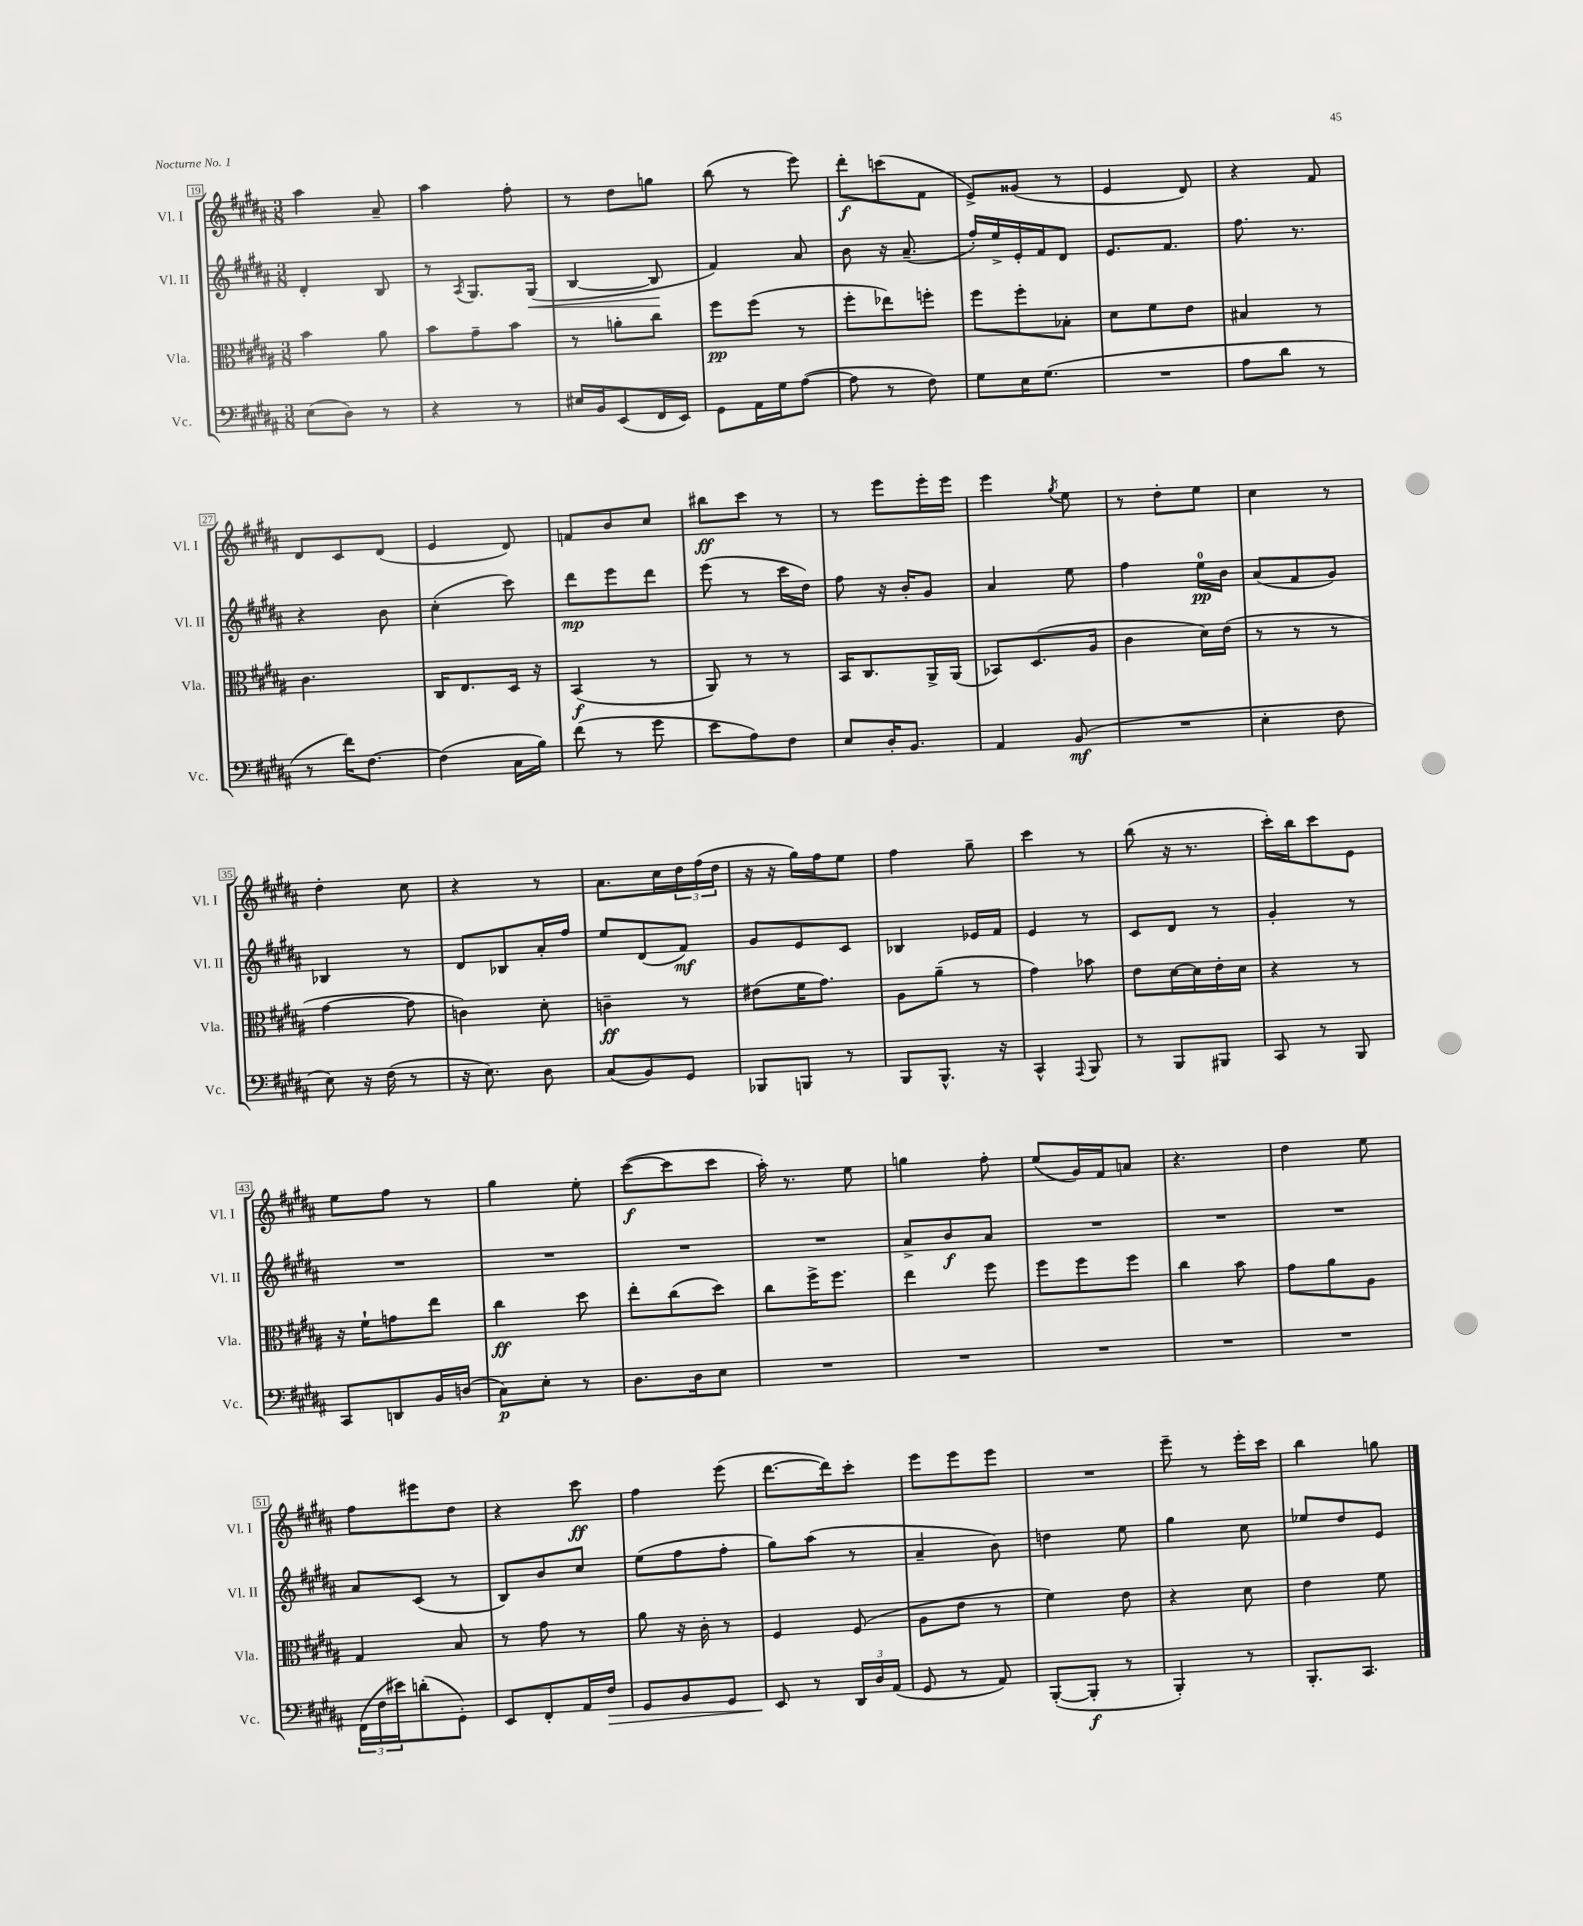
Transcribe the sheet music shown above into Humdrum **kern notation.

**kern	**dynam	**kern	**dynam	**kern	**dynam	**kern	**dynam
*part4	*part4	*part3	*part3	*part2	*part2	*part1	*part1
*staff4	*staff4	*staff3	*staff3	*staff2	*staff2	*staff1	*staff1
*I"Vc.	*	*I"Vla.	*	*I"Vl. II	*	*I"Vl. I	*
*I'Vc.	*	*I'Vla.	*	*I'Vl. II	*	*I'Vl. I	*
*clefF4	*	*clefC3	*	*clefG2	*	*clefG2	*
*k[f#c#g#d#a#]	*	*k[f#c#g#d#a#]	*	*k[f#c#g#d#a#]	*	*k[f#c#g#d#a#]	*
*M3/8	*	*M3/8	*	*M3/8	*	*M3/8	*
=19	=19	=19	=19	=19	=19	=19	=19
(8E\L	.	4b\	.	4d#'/	.	4aa#\	.
8D#\J)	.	.	.	.	.	.	.
8r	.	8a#\	.	8B/	.	8a#~/	.
=20	=20	=20	=20	=20	=20	=20	=20
4r	.	8b\L	.	8r	.	4aa#\	.
.	.	.	.	8qA#/	.	.	.
.	.	8g#~\	.	8.G#/L	.	.	.
8r	.	8b\J	.	.	.	8ff#'\	.
!	!	!	!	!	!LO:HP:b	!	!
.	.	.	.	(16G#/Jk	<	.	.
=21	=21	=21	=21	=21	=21	=21	=21
16E#X/LL	.	8r	.	[4B/	.	8r	.
16BB/J	.	.	.	.	.	.	.
(8EE/	.	8an'\L	.	.	.	8dd#\L	.
16FF#/L	.	8cc#\J	.	8B/]	.	8ggn\J	.
16EE/JJ)	.	.	.	.	.	.	.
.	.	.	.	.	[	.	.
=22	=22	=22	=22	=22	=22	=22	=22
8GG#\L	.	8ff#\L	pp	4f#/)	.	(8bb\	.
16AA#\L	.	(8ff#\J	.	.	.	8r	.
16G#\J	.	.	.	.	.	.	.
([8A#\J	.	8r	.	8a#/	.	8eee\)	.
=23	=23	=23	=23	=23	=23	=23	=23
8A#\]	.	8ff#'\L	.	8b\	.	8ddd#'\L	f
8r	.	8ee-X\)	.	16r	.	(8cccn\	.
.	.	.	.	(8.a#~/	.	.	.
8F#\)	.	8ffn'\J	.	.	.	8f#\J	.
=24	=24	=24	=24	=24	=24	=24	=24
8G#\L	.	8ff#\L	.	16ff#'/LL)	.	8e^/L)	.
.	.	.	.	16ee^/	.	.	.
16E\K	.	8ff#'\	.	16e'/	.	(8g##X/J	.
(8.G#\J	.	.	.	16f#/J	.	.	.
.	.	8B-X'\J	.	8d#/J	.	8r	.
=25	=25	=25	=25	=25	=25	=25	=25
4.r	.	8d#\L	.	8.e/L	.	4e/	.
.	.	8f#\	.	.	.	.	.
.	.	.	.	8.f#/J	.	.	.
.	.	8e\J	.	.	.	8d#/)	.
=26	=26	=26	=26	=26	=26	=26	=26
8A#\L	.	4B#X/	.	8.ff#\	.	4r	.
8d#\J	.	.	.	.	.	.	.
.	.	.	.	8.r	.	.	.
8r	.	8r	.	.	.	8f#/	.
!!LO:LB:g=z
=27	=27	=27	=27	=27	=27	=27	=27
8r	.	4.c#\	.	4r	.	8d#/L	.
16f#\KL)	.	.	.	.	.	8c#/	.
[8.F#\J	.	.	.	.	.	.	.
.	.	.	.	8b\	.	(8d#/J	.
=28	=28	=28	=28	=28	=28	=28	=28
(4F#\]	.	16C#/KL	.	(4cc#'\	.	4e/	.
.	.	8.E/	.	.	.	.	.
16C#\LL	.	16D#/Jk	.	8ccc#\)	.	8d#/)	.
16B\JJ)	.	16r	.	.	.	.	.
=29	=29	=29	=29	=29	=29	=29	=29
(8f#\	.	(4BB/	f	8ddd#\L	mp	8fn/L	.
8r	.	.	.	8eee\	.	8b/	.
8g#\	.	8r	.	8ddd#\J	.	8cc#/J	.
=30	=30	=30	=30	=30	=30	=30	=30
8e\L	.	8AA#/)	.	(8eee\	.	8bb#X\L	ff
8A#\)	.	8r	.	8r	.	8ccc#\J	.
8F#\J	.	8r	.	16ccc#\LL	.	8r	.
.	.	.	.	16dd#\JJ)	.	.	.
=31	=31	=31	=31	=31	=31	=31	=31
8E/L	.	16BB/KL	.	8ff#\	.	8r	.
.	.	8.C#/	.	.	.	.	.
16D#'/K	.	.	.	16r	.	8eee\L	.
8.BB/J	.	.	.	16b'/KL	.	.	.
.	.	16AA#^/L	.	8g#/J	.	16eee'\L	.
.	.	(16AA#/JJ	.	.	.	16eee\JJ	.
=32	=32	=32	=32	=32	=32	=32	=32
4AA#/	.	8BB-X/L)	.	4a#/	.	4eee\	.
.	.	(8.D#/	.	.	.	.	.
.	.	.	.	.	.	8qgg#/	.
(8BB/	mf	.	.	8ee\	.	8ee\	.
.	.	16A#/Jk	.	.	.	.	.
=33	=33	=33	=33	=33	=33	=33	=33
4.r	.	4c#\	.	4ff#\	.	8r	.
.	.	.	.	.	.	8dd#'\L	.
.	.	16d#\LL)	.	16ee\LL	pp	8ee\J	.
.	.	(16e\JJ	.	16b\JJ	.	.	.
=34	=34	=34	=34	=34	=34	=34	=34
4E'\	.	8r	.	(8a#/L	.	4cc#\	.
.	.	8r	.	8f#/	.	.	.
8F#\	.	8r	.	8g#/J)	.	8r	.
!!LO:LB:g=z
=35	=35	=35	=35	=35	=35	=35	=35
8E\)	.	[4g#\	.	4B-X/	.	4dd#'\	.
16r	.	.	.	.	.	.	.
(16F#\	.	.	.	.	.	.	.
8r	.	8g#\]	.	8r	.	8cc#\	.
=36	=36	=36	=36	=36	=36	=36	=36
16r	.	4cn\)	.	8d#/L	.	4r	.
8.E\)	.	.	.	.	.	.	.
.	.	.	.	8B-X/	.	.	.
8D#\	.	8d#'\	.	16a#'/L	.	8r	.
.	.	.	.	16ff#/JJ	.	.	.
=37	=37	=37	=37	=37	=37	=37	=37
(8C#/L	.	4cn~\	ff	8ee/L	.	8.a#\L	.
8BB/)	.	.	.	(8d#/	.	.	.
.	.	.	.	.	.	16cc#\L	.
8GG#/J	.	8r	.	8f#/J)	mf	24dd#\	.
.	.	.	.	.	.	(24ff#\	.
.	.	.	.	.	.	24dd#\JJ	.
=38	=38	=38	=38	=38	=38	=38	=38
8BBB-X/L	.	(8e#X\L	.	8g#/L	.	16r	.
.	.	.	.	.	.	16r	.
8BBBn/J	.	16f#\K	.	8e/	.	16gg#\LL)	.
.	.	8.g#\J)	.	.	.	16ff#\J	.
8r	.	.	.	8c#/J	.	8ee\J	.
=39	=39	=39	=39	=39	=39	=39	=39
8BBB/L	.	8A#\L	.	4B-X/	.	4ff#\	.
8.BBB^^/J	.	(8a#~\J	.	.	.	.	.
.	.	8r	.	16e-X/LL	.	8gg#~\	.
16r	.	.	.	16f#/JJ	.	.	.
=40	=40	=40	=40	=40	=40	=40	=40
4CC#^^/	.	4g#\)	.	4e/	.	4ccc#\	.
8qqAAA#/	.	.	.	.	.	.	.
8BBB/	.	8b-X\	.	8r	.	8r	.
=41	=41	=41	=41	=41	=41	=41	=41
8r	.	8e\L	.	8c#/L	.	(8bb\	.
8BBB/L	.	[16d#\L	.	8d#/J	.	16r	.
.	.	16d#\]	.	.	.	8.r	.
8BBB#X/J	.	16e'\	.	8r	.	.	.
.	.	16d#\JJ	.	.	.	.	.
=42	=42	=42	=42	=42	=42	=42	=42
8CC#/	.	4r	.	4g#'/	.	16ccc#'\LL)	.
.	.	.	.	.	.	16bb\J	.
8r	.	.	.	.	.	8ccc#\	.
8BBB/	.	8r	.	8r	.	8e\J	.
!!LO:LB:g=z
=43	=43	=43	=43	=43	=43	=43	=43
8CC#/L	.	16r	.	4.r	.	8ee\L	.
.	.	16f#`\KL	.	.	.	.	.
8DDn/	.	8gn\	.	.	.	8ff#\J	.
16BB/L	.	8ee\J	.	.	.	8r	.
(16Dn/JJ	.	.	.	.	.	.	.
=44	=44	=44	=44	=44	=44	=44	=44
8C#\L)	p	4cc#\	ff	4.r	.	4gg#\	.
8E'\J	.	.	.	.	.	.	.
8r	.	8dd#\	.	.	.	8ee'\	.
=45	=45	=45	=45	=45	=45	=45	=45
8.D#\L	.	8ee'\L	.	4.r	.	([8ccc#\L	f
.	.	(8cc#\	.	.	.	8ccc#\]	.
16D#\k	.	.	.	.	.	.	.
8E\J	.	8dd#\J)	.	.	.	8ccc#\J	.
=46	=46	=46	=46	=46	=46	=46	=46
4.r	.	8cc#\L	.	4.r	.	16aa#'\)	.
.	.	.	.	.	.	8.r	.
.	.	16ff#^\K	.	.	.	.	.
.	.	8.ff#\J	.	.	.	.	.
.	.	.	.	.	.	8ee\	.
=47	=47	=47	=47	=47	=47	=47	=47
4.r	.	4ee\	.	8a#^/L	.	4ggn\	.
.	.	.	.	8b/	f	.	.
.	.	8ff#\	.	8a#/J	.	8ff#'\	.
=48	=48	=48	=48	=48	=48	=48	=48
4.r	.	8ff#\L	.	4.r	.	(8ee/L	.
.	.	8ff#\	.	.	.	16g#/L)	.
.	.	.	.	.	.	16f#/J	.
.	.	8ff#\J	.	.	.	8an/J	.
=49	=49	=49	=49	=49	=49	=49	=49
4.r	.	4cc#\	.	4.r	.	4.r	.
.	.	8b\	.	.	.	.	.
=50	=50	=50	=50	=50	=50	=50	=50
4.r	.	8g#\L	.	4.r	.	4dd#\	.
.	.	8a#\	.	.	.	.	.
.	.	8A#\J	.	.	.	8ee\	.
!!LO:LB:g=z
=51	=51	=51	=51	=51	=51	=51	=51
(24FF#\LL	.	4G#/	.	8a#/L	.	8ff#\L	.
24F#\	.	.	.	.	.	.	.
24e#X\J)	.	.	.	.	.	.	.
(8dn'\	.	.	.	(8c#/J	.	8eee#X\	.
8GG#'\J)	.	8B/	.	8r	.	8dd#\J	.
=52	=52	=52	=52	=52	=52	=52	=52
8EE/L	.	8r	.	8B/L)	.	4r	.
8FF#'/	.	8g#\	.	8b/	.	.	.
16AA#/L	.	8r	.	8cc#/J	.	8ccc#\	ff
!	!LO:HP:b	!	!	!	!	!	!
16F#/JJ	>	.	.	.	.	.	.
=53	=53	=53	=53	=53	=53	=53	=53
8GG#/L	.	8a#\	.	(8ee\L	.	4ff#\	.
8BB/	.	16r	.	8ff#\	.	.	.
.	.	16c#'\	.	.	.	.	.
8GG#/J	.	8r	.	8ff#'\J	.	(8eee\	.
=54	=54	=54	=54	=54	=54	=54	=54
8EE/	.	4F#/	.	8gg#\L)	.	[8.ddd#\L	.
8r	]	.	.	(8aa#\J	.	.	.
.	.	.	.	.	.	16ddd#\k])	.
24DD#/LL	.	(8F#/	.	8r	.	8ccc#'\J	.
24D#/	.	.	.	.	.	.	.
(24AA#/JJ	.	.	.	.	.	.	.
=55	=55	=55	=55	=55	=55	=55	=55
8GG#/	.	8A#\L	.	4a#~/	.	8eee\L	.
8r	.	8e\J	.	.	.	8eee\	.
8AA#/)	.	8r	.	8b\)	.	8eee\J	.
=56	=56	=56	=56	=56	=56	=56	=56
([8BBB'/L	.	4f#\)	.	4ddn\	.	4.r	.
8BBB'/J]	f	.	.	.	.	.	.
8r	.	8e\	.	8ee\	.	.	.
=57	=57	=57	=57	=57	=57	=57	=57
4BBB'/)	.	4r	.	4gg#\	.	8eee~\	.
.	.	.	.	.	.	8r	.
8r	.	8d#\	.	8cc#\	.	16eee'\LL	.
.	.	.	.	.	.	16ccc#\JJ	.
=58	=58	=58	=58	=58	=58	=58	=58
8.BBB'/L	.	4e\	.	8ee-X/L	.	4bb\	.
.	.	.	.	8dd#/	.	.	.
8.CC#/J	.	.	.	.	.	.	.
.	.	8f#\	.	8e/J	.	8ggn\	.
==	==	==	==	==	==	==	==
*-	*-	*-	*-	*-	*-	*-	*-
